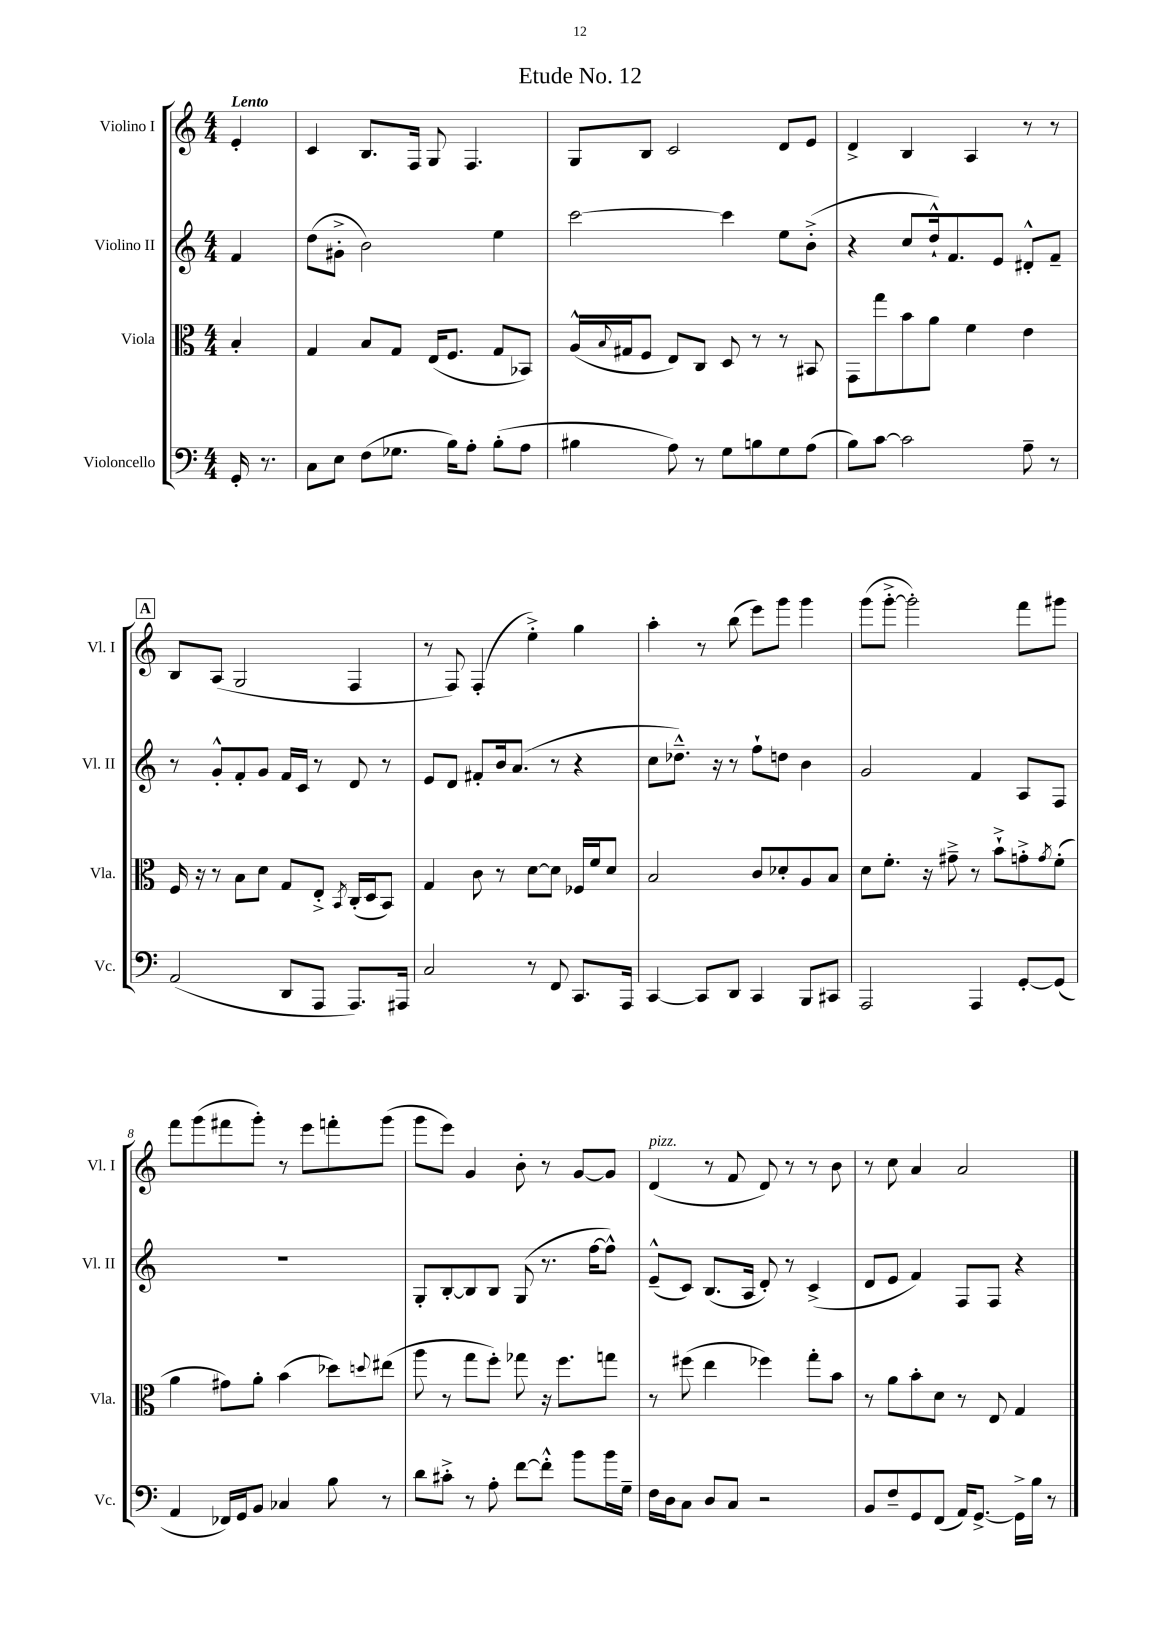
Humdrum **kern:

**kern	**kern	**kern	**kern
*part4	*part3	*part2	*part1
*staff4	*staff3	*staff2	*staff1
*I"Violoncello	*I"Viola	*I"Violino II	*I"Violino I
*I'Vc.	*I'Vla.	*I'Vl. II	*I'Vl. I
*clefF4	*clefC3	*clefG2	*clefG2
*k[]	*k[]	*k[]	*k[]
*M4/4	*M4/4	*M4/4	*M4/4
=	=	=	=
!	!	!	!LO:TX:a:B:t=Lento
16GG'/	4B'/	4f/	4e'/
8.r	.	.	.
=1	=1	=1	=1
8C\L	4G/	(8dd\L	4c/
8E\J	.	8g#X'^\J	.
(8F\L	8B/L	2b\)	8.B/L
8.G-X\J	8G/J	.	.
.	.	.	16F/Jk
.	(16E/KL	.	8G/
16B\KL)	8.F/J	.	.
8A'\J	.	.	4.F/
(8B'\L	8G/L	4ee\	.
8A\J	8BB-X/J)	.	.
=2	=2	=2	=2
4B#X\	(16A^^/LL	[2ccc\	8G/L
.	8qqB/	.	.
.	16G#X/J	.	.
.	8F/J	.	8B/J
8A\)	8E/L)	.	2c/
8r	8C/J	.	.
8G\L	8D/	4ccc\]	.
8Bn\	8r	.	.
8G\	8r	8ee\L	8d/L
(8A\J	8BB#X/	(8b'^\J	8e/J
=3	=3	=3	=3
8B\L)	8GG\L	4r	4d^/
[8c\J	8gg\	.	.
2c\]	8b\	8cc/L	4B/
.	8a\J	16dd`^^/k)	.
.	.	8.f/	.
.	4f\	.	4A/
.	.	8e/J	.
8A~\	4e\	8d#X'^^/L	8r
8r	.	8f~/J	8r
!!LO:LB:g=z
!!LO:REH:place=s1:t=A
=4	=4	=4	=4
(2AA/	16F/	8r	8B/L
.	16r	.	.
.	8r	8g'^^/L	(8A/J
.	8B\L	8f'/	2G/
.	8d\J	8g/J	.
8DD/L	8G/L	16f/LL	.
.	.	16c/JJ	.
8AAA/J	8E'^/J	8r	.
.	8qBB/	.	.
8.AAA/L)	(16C'/LL	8d/	4F/
.	16D/J	.	.
.	8BB/J)	8r	.
16AAA#X/Jk	.	.	.
=5	=5	=5	=5
2C/	4G/	8e/L	8r
.	.	8d/J	8F/)
.	8c\	8f#X'/L	(4F'/
.	8r	16b/k	.
.	.	(8.a/J	.
8r	[8d\L	.	4ee'^\)
8FF/	8d\J]	8r	.
8.CC/L	16F-X/LL	4r	4gg\
.	16f/J	.	.
.	8d/J	.	.
16AAA/Jk	.	.	.
=6	=6	=6	=6
[4CC/	2B/	8cc\L	4aa'\
.	.	8.dd-X~^^\J)	.
8CC/L]	.	.	8r
.	.	16r	.
8DD/J	.	8r	(8bb\
4CC/	8c/L	8ff`\L	8eee\L)
.	8d-X'/	8ddn\J	8ggg\J
8BBB/L	8A/	4b\	4ggg\
8CC#X/J	8B/J	.	.
=7	=7	=7	=7
2AAA/	8d\L	2g/	(8ggg\L
.	8.f'\J	.	[8ggg'^\J
.	.	.	2ggg'\])
.	16r	.	.
.	8g#X~^\	.	.
4AAA/	8r	4f/	.
.	8b`^\L	.	.
[8GG'/L	8gn'^\	8A/L	8fff\L
.	8qg/	.	.
(8GG/J]	(8f'\J	8F/J	8ggg#X\J
!!LO:LB:g=z
=8	=8	=8	=8
4AA/	4a\	1r	8fff\L
.	.	.	(8ggg\
16FF-X/LL)	8g#X\L)	.	8fff#X\
16GG/J	.	.	.
8BB/J	8a'\J	.	8ggg'\J)
4C-X/	(4b\	.	8r
.	.	.	8eee\L
8B\	8dd-X\L)	.	8fffn'\
.	8qqddn/	.	.
8r	(8ee#X\J	.	(8ggg\J
=9	=9	=9	=9
8d\L	8aa\	8G'/L	8ggg\L
8c#X'^\J	8r	[8B'/	8eee\J)
8r	8gg\L	8B/]	4g/
8A'\	8ff'\J)	8B/J	.
[8f\L	8gg-X\	(8G/	8b'\
8f'^^\J]	16r	8.r	8r
.	8.ff\L	.	.
8b\L	.	.	[8g/L
.	.	[16ff\KL	.
16b\L	8ggn\J	8ff^^\J])	8g/J]
16G~\JJ	.	.	.
=10	=10	=10	=10
!	!	!	!LO:TX:a:i:t=pizz.
16F\LL	8r	(8e~^^/L	(4d/
16D\J	.	.	.
8C\J	(8ff#X\	8c/J)	.
8D/L	4ee\	(8.B/L	8r
8C/J	.	.	8f/
.	.	16A/Jk	.
2r	4ff-X\)	8d'/)	8d/)
.	.	8r	8r
.	8gg'\L	(4c^/	8r
.	8b\J	.	8b\
=11	=11	=11	=11
8BB/L	8r	8d/L	8r
8F~/	8a\L	8e/J	8cc\
8GG/	8b'\	4f/)	4a/
(8FF/J	8d\J	.	.
16AA/KL)	8r	8F/L	2a/
[8.GG^/J	.	.	.
.	8E/	8F/J	.
16GG^\LL]	4G/	4r	.
16B\JJ	.	.	.
8r	.	.	.
==	==	==	==
*-	*-	*-	*-
